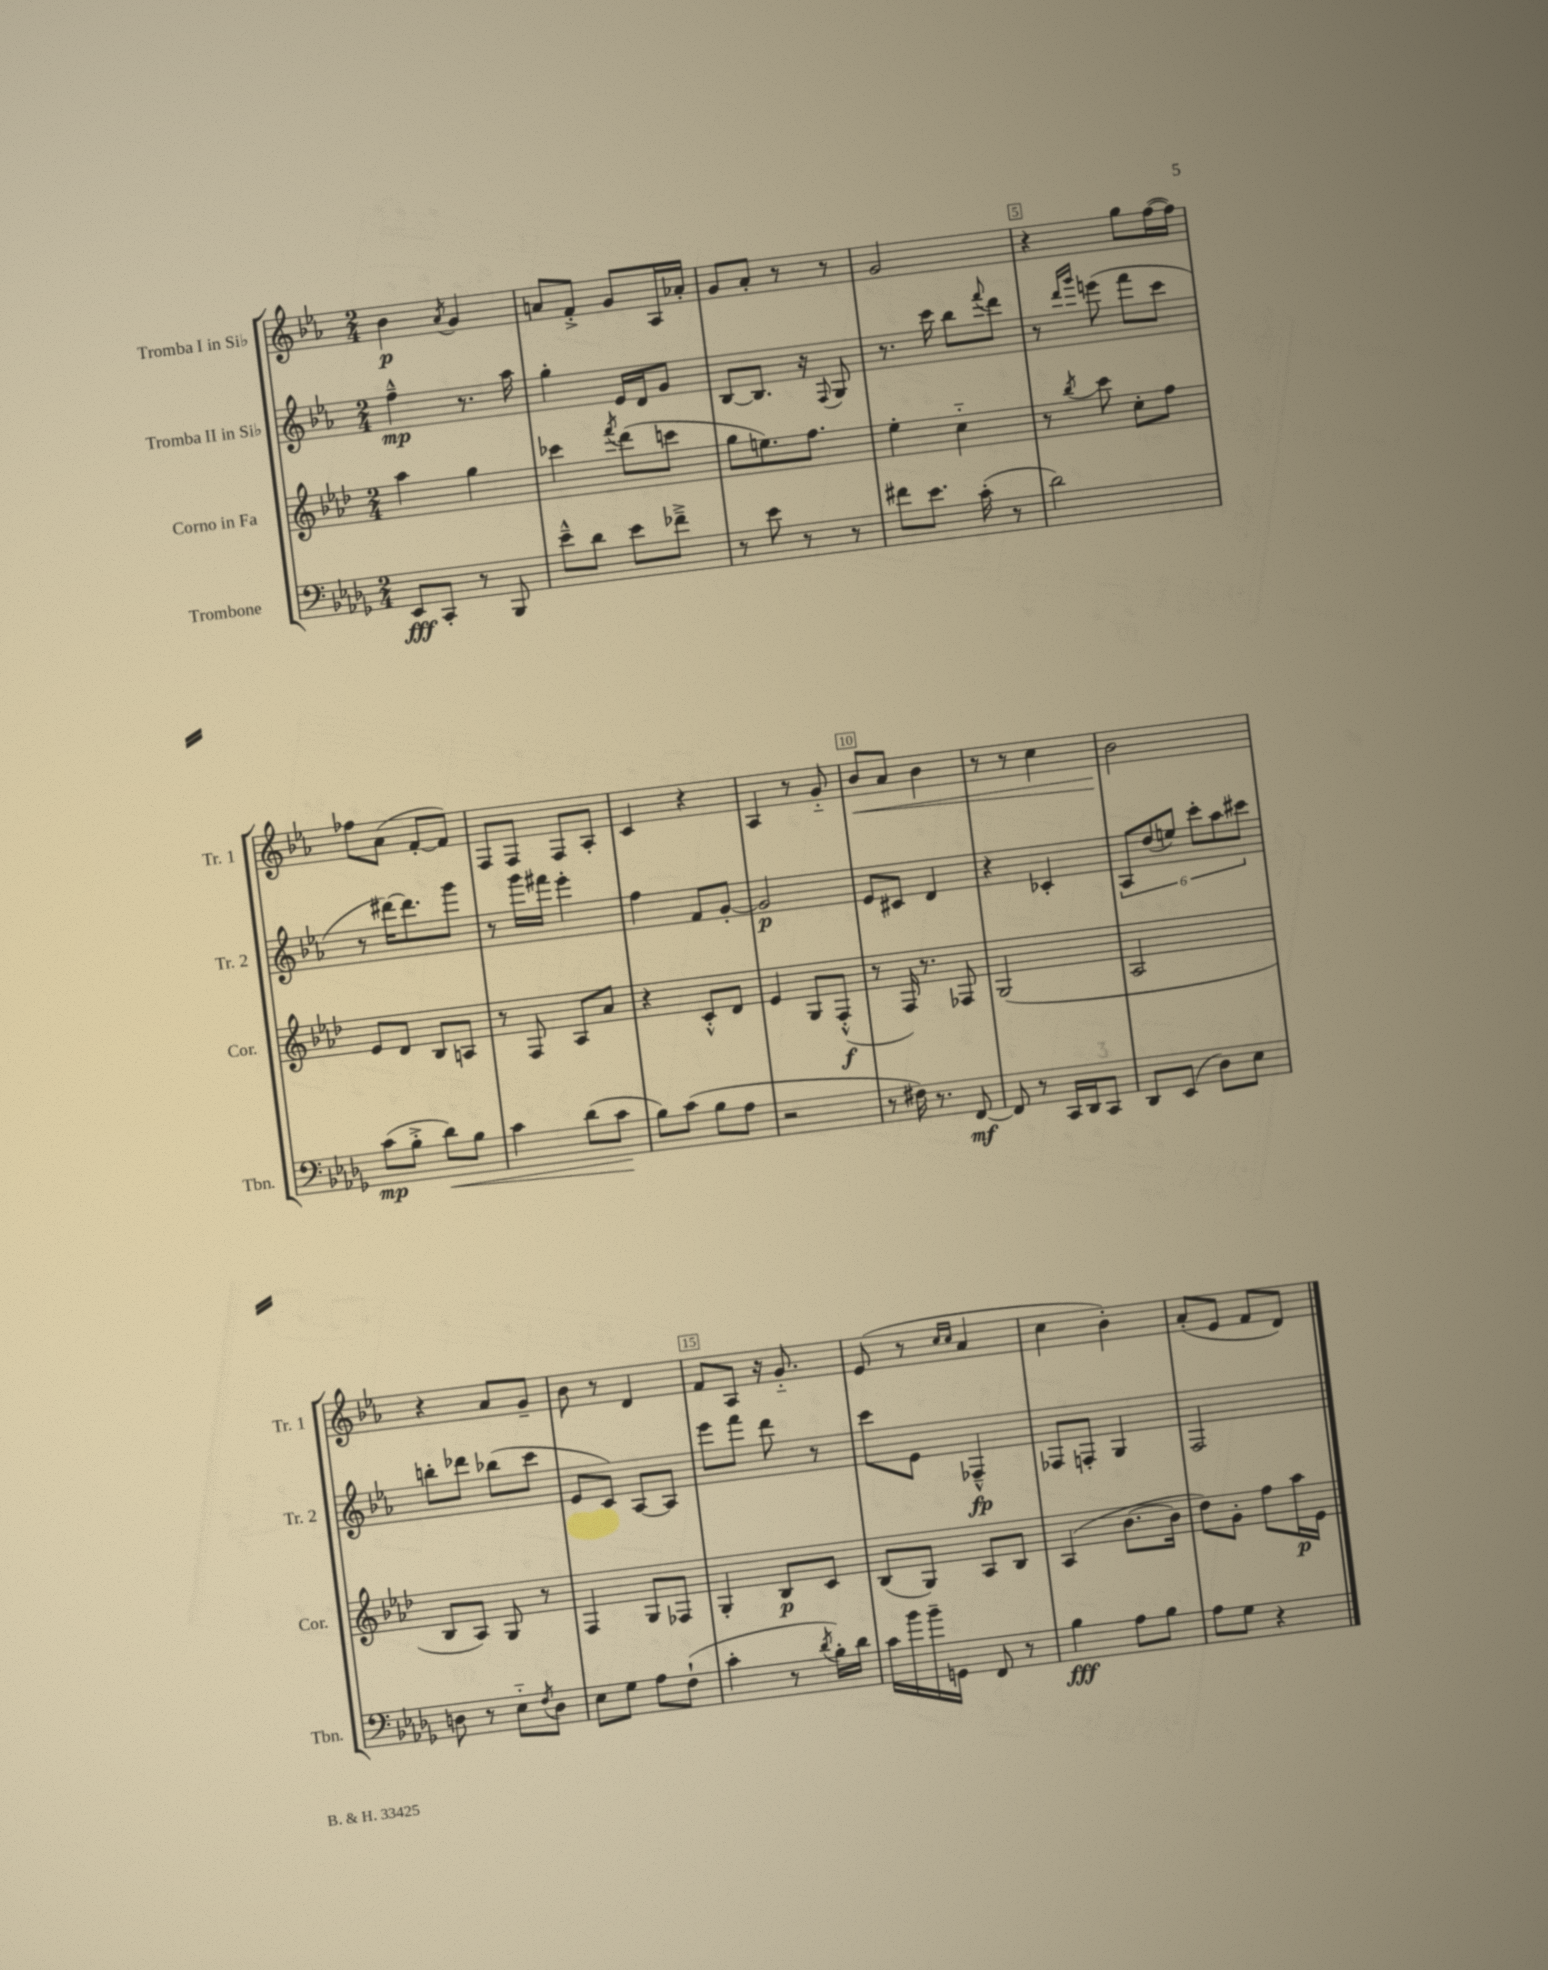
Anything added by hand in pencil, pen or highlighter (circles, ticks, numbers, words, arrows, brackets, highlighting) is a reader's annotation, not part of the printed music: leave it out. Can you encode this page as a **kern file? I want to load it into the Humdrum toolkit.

**kern	**kern	**kern	**kern
*staff4	*staff3	*staff2	*staff1
*clefF4	*clefG2	*clefG2	*clefG2
*k[b-e-a-d-g-]	*k[b-e-a-d-]	*k[b-e-a-]	*k[b-e-a-]
*M2/4	*M2/4	*M2/4	*M2/4
8EE-/L	4aa-\	4ff~^^\	4b-\
8CC'/J	.	.	.
.	.	.	8qa-/
8r	4gg\	8.r	4g/
8BBB-/	.	.	.
.	.	16aa-\	.
=	=	=	=
8e-~^^\L	4ccc-\	4gg'\	8a/L
8d-\J	.	.	8f'^/J
.	8qfff/	.	.
8e-\L	(8ddd-\L	16e-/LL	8g/L
.	.	16d/J	.
8f-~^\J	8ccc\J	8g/J	16A-/L
.	.	.	16a-'/JJ
=	=	=	=
8r	8gg\L	[8B-/L	8g/L
8e-\	8.ee\)	8.B-/]J	8a-'/J
8r	.	.	8r
.	8.ff\J	16r	.
.	.	8qqF/	.
8r	.	8G/	8r
=	=	=	=
8f#\L	4ee-'\	8.r	2g/
8.e-\J	.	.	.
.	.	16ccc\	.
.	4cc'~\	8bb-\L	.
(16c'\	.	.	.
.	.	8qqfff/	.
8r	.	8ddd\J	.
=	=	=	=
2d-\)	8r	8r	4r
.	.	16qqddd/LL	.
.	8qbb-/	16qqggg/JJ	.
.	8ccc\	(8eee\	.
.	8cc'\L	8fff\L	8gg\L
.	8ff\J	8ccc\J	([16ff\L
.	.	.	16ff\]JJ)
=	=	=	=
(8c\L	8e-/L	8r	8ff-\L
8B-'^\J	8d-/J	[16ddd#\LK)	(8a-\J
.	.	8.ddd#\]	.
8d-\L)	8B-/L	.	[8f'/L
8B-\J	8A/J	8ggg\J	8f/]J)
=	=	=	=
4c\	8r	8r	8F/L
.	8F/	16ggg\LL	8F/J
.	.	16fff#\JJ	.
(8d-\L	8A-/L	4eee-'\	8F/L
8c\J	8a-/J	.	8A-'/J
=	=	=	=
8B-\L)	4r	4ff\	4c/
(8c\J	.	.	.
8B-\L	8c'^^/L	8f/L	4r
8A-\J	8d-/J	[8g'/J	.
=	=	=	=
2r	4e-/	2g/]	4A-/
.	8G/L	.	8r
.	(8F'^^/J	.	8g'~/
=	=	=	=
8r	8r	8e-/L	8b-/L
16F#\)	16F/)	8c#/J	8a-/J
8.r	8.r	.	.
.	.	4d/	4b-\
[8FF/	8F-/	.	.
=	=	=	=
8FF/]	(2G/	4r	8r
8r	.	.	8r
16CC/LL	.	4c-'/	4cc\
16DD-/J	.	.	.
8CC/J	.	.	.
=	=	=	=
8DD-/L	2A-/	12A-/L	2b-\
.	.	(12dd/	.
(8EE-/J	.	.	.
.	.	12ee/J)	.
8D-\L)	.	12ccc'\L	.
.	.	12aa-\	.
8E-\J	.	.	.
.	.	12ccc#\J	.
=	=	=	=
8D\	8B-/L	8bb'\L	4r
8r	8A-/J)	8ddd-\J	.
8E-'~\L	8G/	(8bb-\L	8a-/L
8qF/	.	.	.
8D\J	8r	8ccc\J	8g~/J
=	=	=	=
8E-\L	4F/	8e-/L	8b-\
8G-\J	.	8c/J)	8r
8A-\L	8G/L	[8A-/L	4d/
(8F`\J	8F-/J	8A-/]J	.
=	=	=	=
4c'\	4G'/	8eee-\L	8f/L
.	.	8fff\J	8A-/J
8r	8B-/L	8ddd\	16r
.	.	.	8.g'~/
8qd-/	.	.	.
16B-'\LL)	8c/J	8r	.
16d-\JJ	.	.	.
=	=	=	=
16c\LL	(8B-/L	8ccc\L	(8e-/
16b-\	.	.	.
16b-~\	8G/J)	8e-\J	8r
16GG\JJ	.	.	.
.	.	.	16qqcc/LL
.	.	.	16qqcc/JJ
8FF/	8A-/L	4F-~^^/	4a-/
8r	8B-/J	.	.
=	=	=	=
4B-\	(4A-/	8F-/L	4cc\
.	.	8F'/J	.
8A-\L	[8.b-\L	4G/	4b-'\)
8B-\J	.	.	.
.	16b-\]Jk	.	.
=	=	=	=
8A-\L	8dd-\L)	2F/	(8a-'/L
8G-\J	8g'\J	.	8e-/J
4r	8ff\L	.	8f/L
.	16aa-\L	.	8d/J)
.	16e-\JJ	.	.
==	==	==	==
*-	*-	*-	*-
